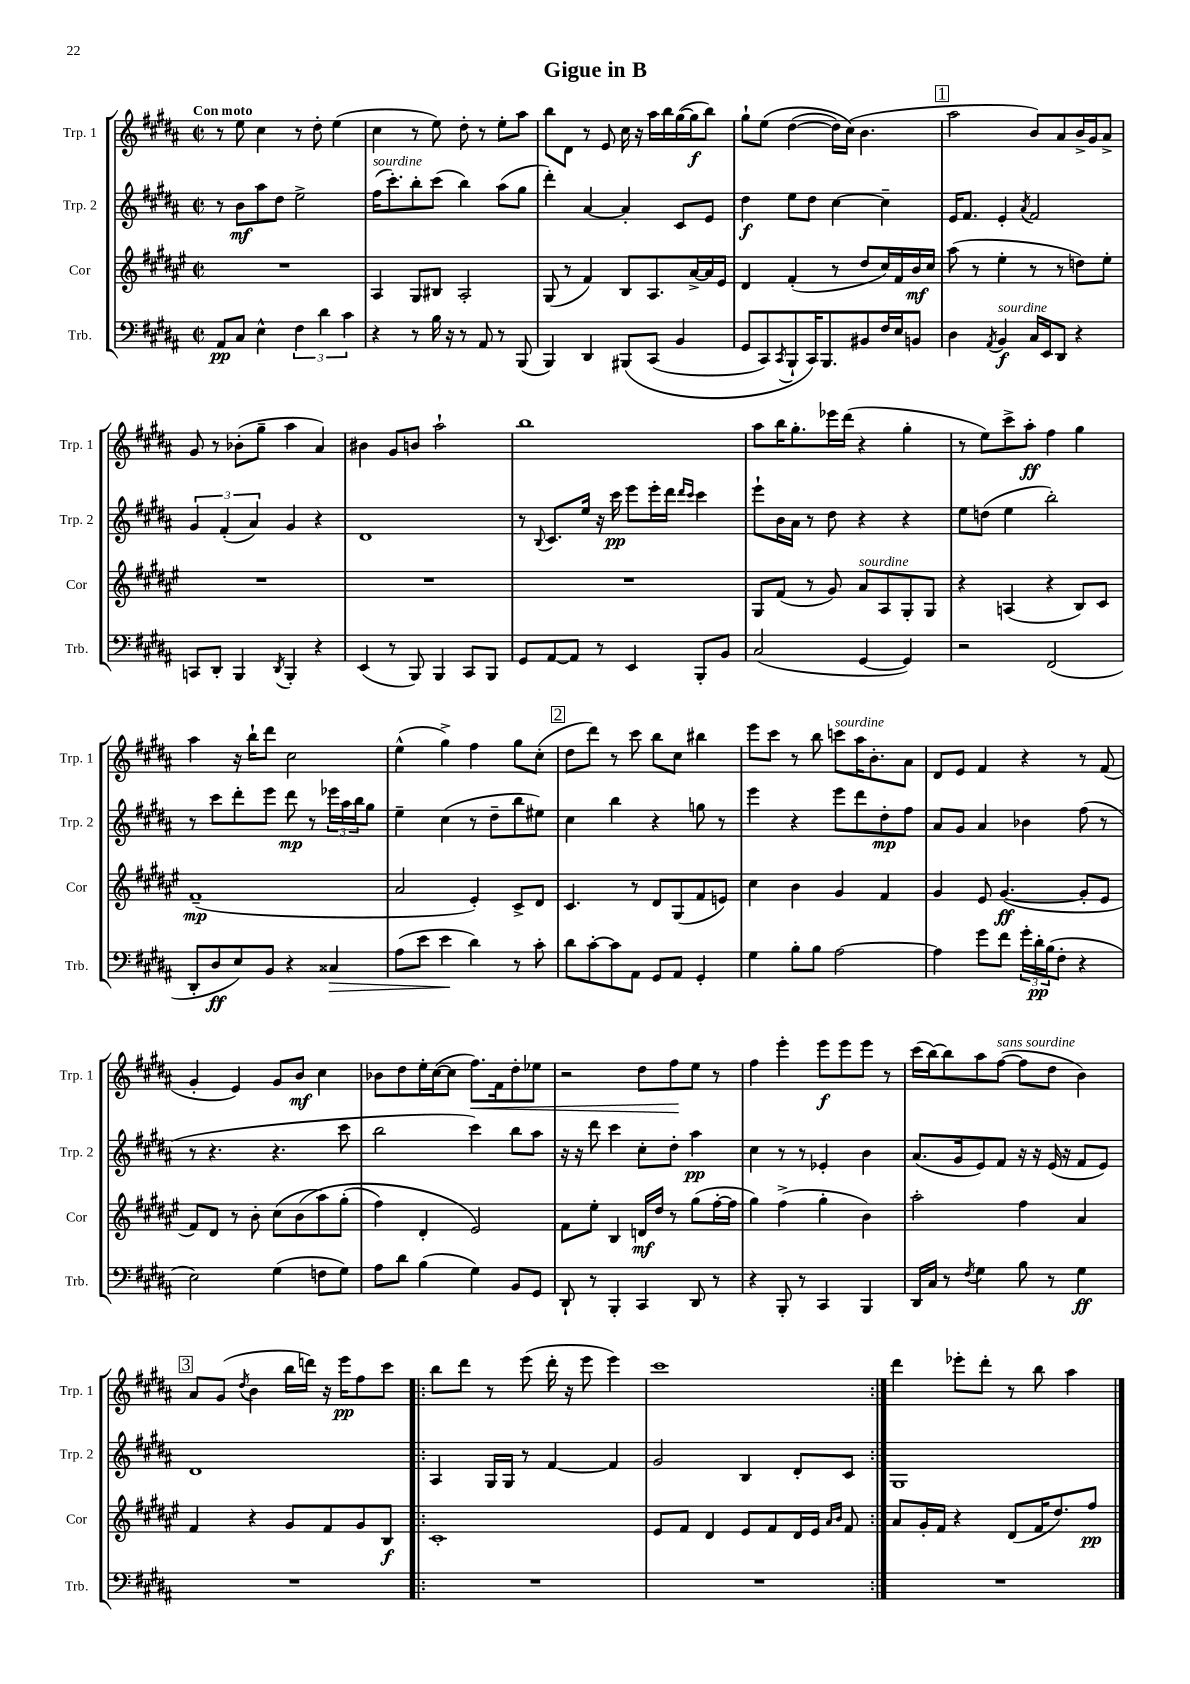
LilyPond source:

\header { title = "Gigue in B" }
<<
\new StaffGroup <<
\new Staff = "s0" \with { instrumentName = "Trp. 1" shortInstrumentName = "Trp. 1" } {
    \clef treble \key b \major \defaultTimeSignature \time 2/2 \tempo "Con moto"
    r8 e''8 cis''4 r8 dis''8-. e''4( |
    cis''4 r8 e''8) dis''8-. r8 e''8-. ais''8 |
    b''8 dis'8 r8 e'8 cis''16 r16 ais''16 b''16 gis''16~( gis''16\f b''8) |
    gis''8-! e''8\( dis''4~( dis''16) cis''16(\) b'4. |
    \mark \markup { \box "1" } ais''2 b'8) ais'8 b'16-> gis'16 ais'8-> |
    gis'8 r8 bes'8-.( gis''8-- ais''4 ais'4) |
    bis'4 gis'8 b'8 ais''2-! |
    b''1 |
    ais''8 b''16 gis''8.-. ees'''16 dis'''16( r4 gis''4-. |
    r8 e''8) cis'''8-> ais''8-.\ff fis''4 gis''4 |
    ais''4 r16 b''16-! dis'''8 cis''2 |
    e''4-^( gis''4->) fis''4 gis''8 cis''8-.( |
    \mark \markup { \box "2" } dis''8 dis'''8) r8 cis'''8 b''8 cis''8 bis''4 |
    e'''8 cis'''8 r8 b''8 c'''8^\markup { \italic "sourdine" } ais''16 b'8.-. ais'8 |
    dis'8 e'8 fis'4 r4 r8 fis'8( |
    gis'4-. e'4) gis'8 b'8\mf cis''4 |
    bes'8 dis''8 e''16-. cis''16~( cis''8 fis''8.\<) fis'16 dis''8-. ees''8 |
    r2 dis''8 fis''8\! e''8 r8 |
    fis''4 e'''4-. e'''8\f e'''8 e'''8 r8 |
    cis'''16( b''16~) b''8 ais''8 fis''8~^\markup { \italic "sans sourdine" }( fis''8 dis''8 b'4) |
    \mark \markup { \box "3" } ais'8 gis'8( \acciaccatura { dis''8 } b'4 b''16 d'''16) r16 e'''16\pp fis''8 cis'''8 |
    \repeat volta 2 { b''8 dis'''8 r8 e'''8( dis'''16-. r16 e'''8 e'''4) |
    cis'''1 | }
    dis'''4 ees'''8-. dis'''8-. r8 b''8 ais''4 \bar "|." |
}
\new Staff = "s1" \with { instrumentName = "Trp. 2" shortInstrumentName = "Trp. 2" } {
    \clef treble \key b \major \defaultTimeSignature \time 2/2
    r8 b'8\mf ais''8 dis''8 e''2-> |
    fis''16^\markup { \italic "sourdine" }( cis'''8.-.) b''8-. cis'''8( b''4) ais''8( gis''8 |
    dis'''4-.) ais'4~ ais'4-. cis'8 e'8 |
    dis''4\f e''8 dis''8 cis''4~ cis''4-- |
    \mark \markup { \box "1" } e'16 fis'8. e'4-. \acciaccatura { ais'8 } fis'2 |
    \tuplet 3/2 { gis'4 fis'4-.( ais'4) } gis'4 r4 |
    dis'1 |
    r8 \appoggiatura { b8 } cis'8. e''16 r16 cis'''16\pp e'''8 e'''16-. dis'''16 \grace { dis'''16 cis'''16 } cis'''4 |
    e'''8-! b'16 ais'16 r8 dis''8 r4 r4 |
    e''8 d''8( e''4 b''2-.) |
    r8 cis'''8 dis'''8-. e'''8 dis'''8\mp r8 \tuplet 3/2 { ees'''16 ais''16 b''16 } gis''8 |
    e''4-- cis''4( r8 dis''8-- b''8 eis''8) |
    \mark \markup { \box "2" } cis''4 b''4 r4 g''8 r8 |
    e'''4 r4 e'''8 dis'''8 dis''8-.\mp fis''8 |
    ais'8 gis'8 ais'4 bes'4 fis''8( r8 |
    r8 r4. r4. cis'''8 |
    b''2 cis'''4) b''8 ais''8 |
    r16 r16 dis'''8 cis'''4 cis''8-. dis''8-. ais''4\pp |
    cis''4 r8 r8 ees'4-. b'4 |
    ais'8.( gis'16 e'8) fis'8 r16 r16 e'16( r16 fis'8 e'8) |
    \mark \markup { \box "3" } dis'1 |
    \repeat volta 2 { ais4 gis16 gis16 r8 fis'4~ fis'4 |
    gis'2 b4 dis'8-. cis'8 | }
    gis1 \bar "|." |
}
\new Staff = "s2" \with { instrumentName = "Cor" shortInstrumentName = "Cor" } {
    \clef treble \key fis \major \defaultTimeSignature \time 2/2
    R1 |
    ais4 gis8 bis8 ais2-. |
    gis8( r8 fis'4) b8 ais8. ais'16~-> ais'16 eis'16 |
    dis'4 fis'4-.( r8 dis''8 cis''16) fis'16 b'16\mf cis''16 |
    \mark \markup { \box "1" } ais''8( r8 eis''4-. r8 r8 d''8) eis''8-. |
    R1 |
    R1 |
    R1 |
    gis8 fis'8( r8 gis'8) ais'8^\markup { \italic "sourdine" } ais8 gis8-. gis8 |
    r4 a4( r4 b8) cis'8 |
    fis'1--\mp( |
    ais'2 eis'4-.) cis'8-> dis'8 |
    \mark \markup { \box "2" } cis'4. r8 dis'8 gis8( fis'8 e'8) |
    cis''4 b'4 gis'4 fis'4 |
    gis'4 eis'8 gis'4.~\ff( gis'8-. eis'8 |
    fis'8) dis'8 r8 b'8-. cis''8( b'8\( ais''8) gis''8-.( |
    fis''4) dis'4-. eis'2\) |
    fis'8 eis''8-. b4 d'16\mf dis''16 r8 gis''8( fis''16~-. fis''16 |
    gis''4) fis''4->( gis''4-. b'4) |
    ais''2-. fis''4 ais'4 |
    \mark \markup { \box "3" } fis'4 r4 gis'8 fis'8 gis'8 b8\f |
    \repeat volta 2 { cis'1-. |
    eis'8 fis'8 dis'4 eis'8 fis'8 dis'16 eis'16 \grace { ais'16 b'16 } fis'8 | }
    ais'8 gis'16-. fis'16 r4 dis'8( fis'16 dis''8.) fis''8\pp \bar "|." |
}
\new Staff = "s3" \with { instrumentName = "Trb." shortInstrumentName = "Trb." } {
    \clef bass \key b \major \defaultTimeSignature \time 2/2
    ais,8\pp cis8 e4-^ \tuplet 3/2 { fis4 dis'4 cis'4 } |
    r4 r8 b16 r16 r8 ais,8 r8 b,,8( |
    b,,4) dis,4 bis,,8\( cis,8( b,4 |
    gis,8 cis,8) \acciaccatura { cis,8 } b,,8-! cis,16\) b,,8. bis,8 fis16 e16 b,8 |
    \mark \markup { \box "1" } dis4 \acciaccatura { ais,8 } b,4\f^\markup { \italic "sourdine" } cis16 e,16 dis,8 r4 |
    c,8 dis,8-. b,,4 \acciaccatura { dis,8 } b,,4-. r4 |
    e,4( r8 b,,8) b,,4 cis,8 b,,8 |
    gis,8 ais,8~ ais,8 r8 e,4 b,,8-. b,8 |
    cis2( gis,4~ gis,4) |
    r2 fis,2( |
    dis,8-. dis8\ff e8) b,8 r4 cisis4\> |
    ais8( e'8 e'4\! dis'4) r8 cis'8-. |
    \mark \markup { \box "2" } dis'8 cis'8~-. cis'8 ais,8 gis,8 ais,8 gis,4-. |
    gis4 b8-. b8 ais2~ |
    ais4 gis'8 fis'8 \tuplet 3/2 { gis'16-. dis'16-.\pp b16( } fis8-. r4 |
    e2) gis4( f8 gis8) |
    ais8 dis'8 b4( gis4) b,8 gis,8 |
    dis,8-! r8 b,,4-. cis,4 dis,8 r8 |
    r4 b,,8-. r8 cis,4 b,,4 |
    dis,16 cis16 r8 \acciaccatura { fis8 } gis4 b8 r8 gis4\ff |
    \mark \markup { \box "3" } R1 |
    \repeat volta 2 { R1 |
    R1 | }
    R1 \bar "|." |
}
>>
>>
\layout { \context { \Score \remove "Bar_number_engraver" } }
